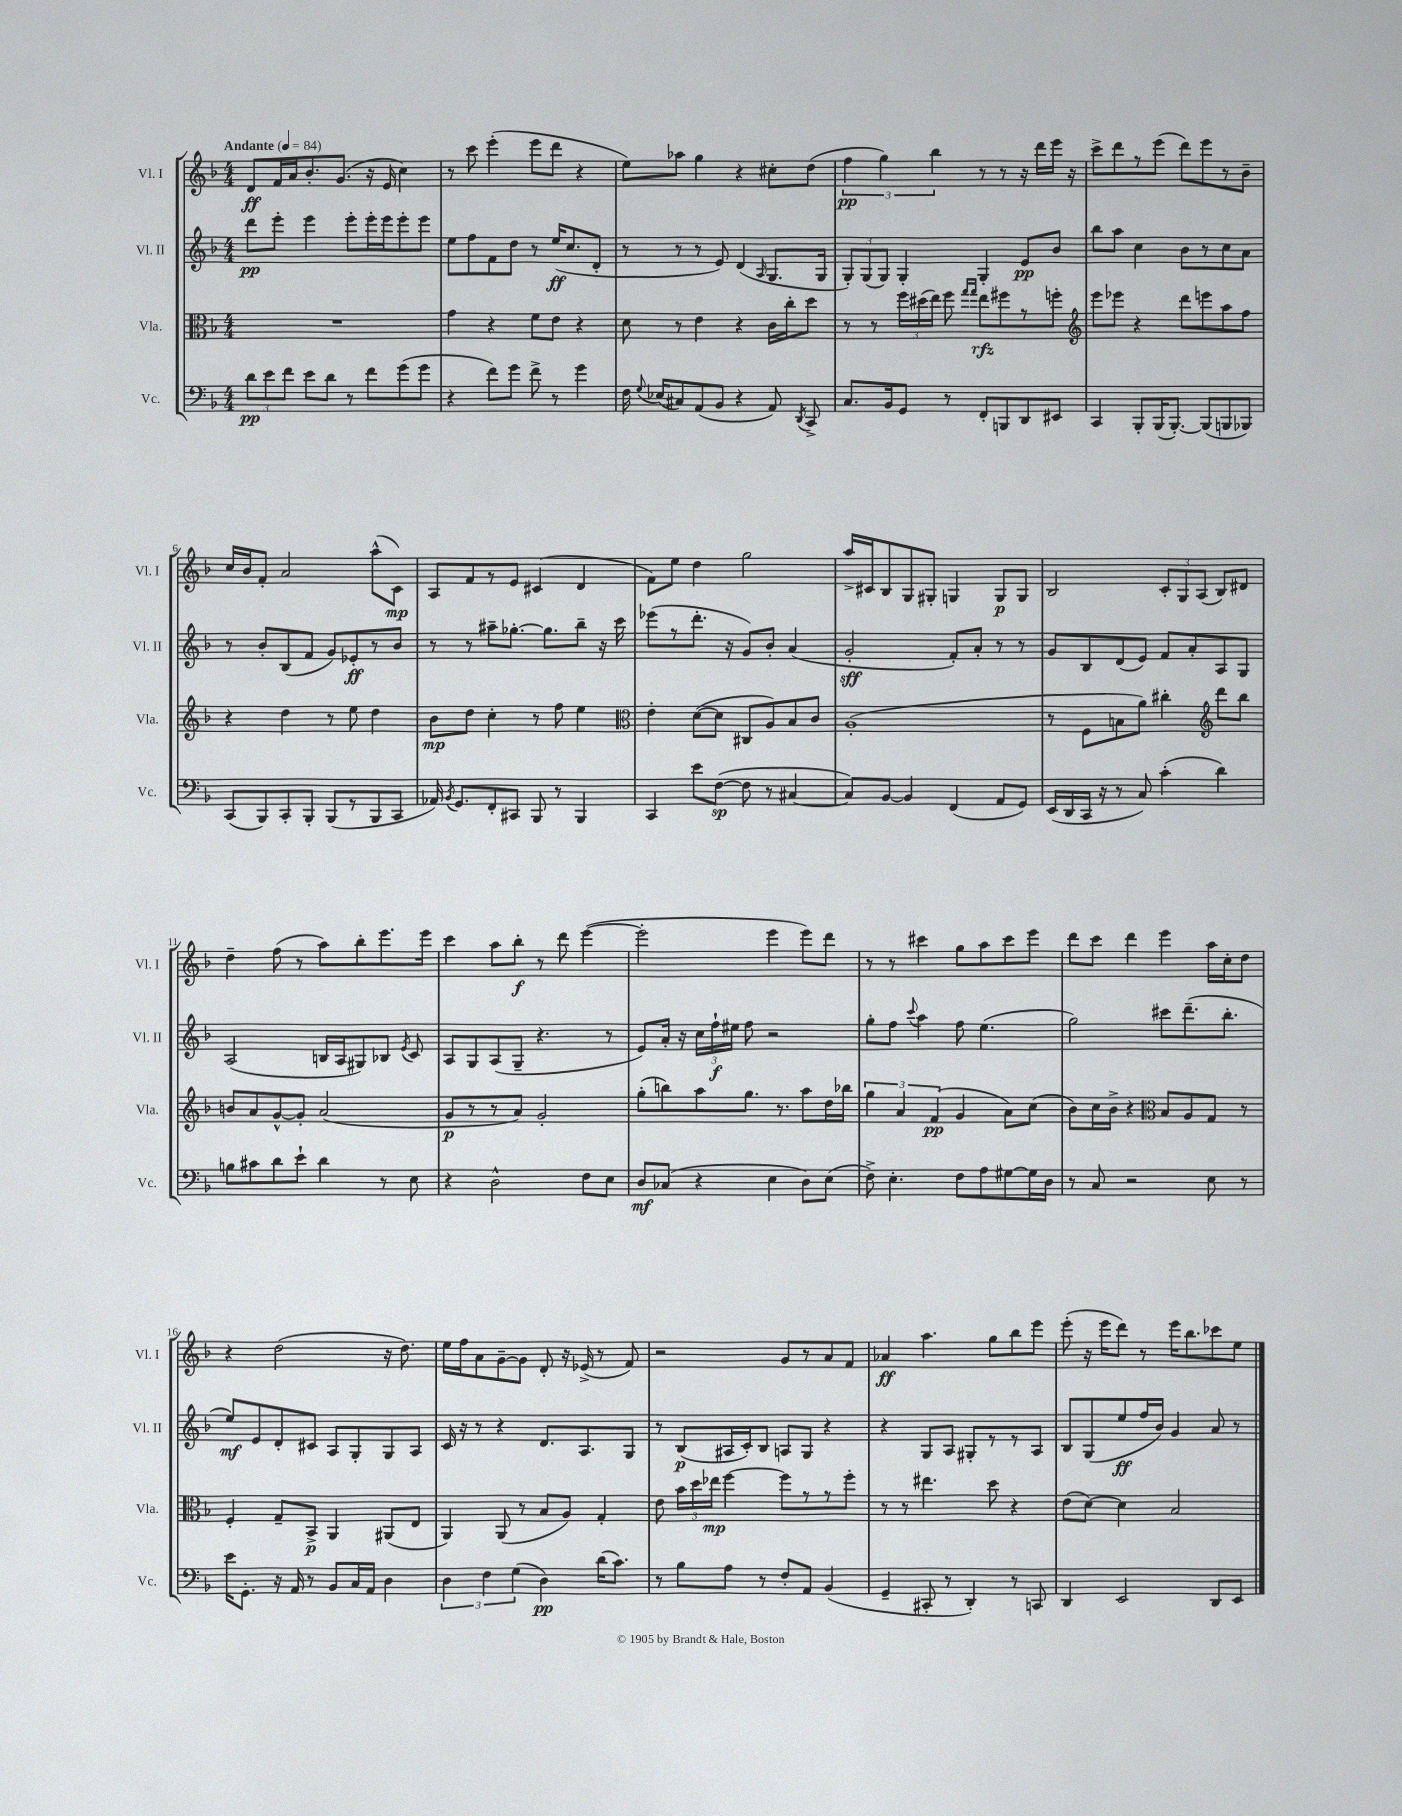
<<
\new StaffGroup <<
\new Staff = "s0" \with { instrumentName = "Vl. I" shortInstrumentName = "Vl. I" } {
    \clef treble \key f \major \numericTimeSignature \time 4/4 \tempo "Andante" 4 = 84
    \autoBeamOff d'8[\ff f'16 a'16 bes'8.-. g'8.]( r16 e'16 c''4) |
    r8 c'''8 e'''4-.( e'''8[ d'''8] r4 |
    e''8[) aes''8] g''4 r4 cis''8[-. d''8]( |
    \tuplet 3/2 { f''4\pp g''4) bes''4 } r8 r8 r16 d'''16[ e'''16] r16 |
    c'''8[-> d'''8 r8 e'''8]( d'''8[) e'''8 r8 bes'8]-- |
    c''16[ bes'16 f'8]-. a'2 a''8[-^( c'8]\mp) |
    a8[ f'8 r8 e'8] cis'4( d'4 |
    f'8[) e''8] d''4 g''2 |
    a''16[-> cis'16 bes8 g8 gis8]-. g4 g8[\p g8] |
    bes2 \tuplet 3/2 { c'8[-. g8 a8]( } bes8[) dis'8] |
    d''4-- f''8( r8 a''8[) bes''8-. e'''8. e'''16] |
    c'''4 a''8[ bes''8]-.\f r8 d'''8 e'''4~( |
    e'''2-. e'''4 e'''8[) d'''8] |
    r8 r8 cis'''4 g''8[ a''8 cis'''8 e'''8] |
    d'''8[ c'''8] d'''4 e'''4 a''16[ c''16-. d''8] |
    r4 d''2( r16 d''8.) |
    e''16[ f''16 a'8 g'8~-- g'8] d'8-. r16 ees'16->( r8 f'8) |
    r2 g'8[ r8 a'8 f'8] |
    aes'4\ff a''4. g''8[ bes''8 e'''8] |
    e'''8-.( r16 e'''16[ d'''8]) r8 e'''16[ bes''8. ces'''8 e''8] \bar "|." |
}
\new Staff = "s1" \with { instrumentName = "Vl. II" shortInstrumentName = "Vl. II" } {
    \clef treble \key f \major \numericTimeSignature \time 4/4
    \autoBeamOff d'''8[\pp e'''8]-. e'''4 e'''8[-. e'''16-. e'''16 e'''8-. e'''8] |
    e''8[ f''8 f'8 d''8] r8 e''16[\ff( c''8. d'8]-. |
    r8 r8 r8 e'8) d'4( \grace { a16 } g8.[ g16] |
    \tuplet 3/2 { g8[-.) g8( g8]) } g4-. g4-. e'8[\pp bes'8] |
    bes''8[ a''8] c''4 bes'8[ r8 c''8 a'8] |
    r8 bes'8[-. bes8( f'8] g'8[) ees'8-.\ff r8 bes'8] |
    r8 r8 ais''8[-- ges''8.]~-. ges''8.[ bes''8]-- r16 c'''16 |
    ees'''8[( r8 d'''8.]-. r16 g'8[) bes'8]-. a'4( |
    g'2-.\sff f'8[-.) a'8]-. r8 r8 |
    g'8[ bes8 d'8( e'8]) f'8[ a'8-. a8 g8] |
    a2( b16[ a16 gis8) bes8] \acciaccatura { e'8 } c'8 |
    a8[ g8 a8( g8]-- r4. r8 |
    e'8[) a'16]-. r16 \tuplet 3/2 { c''16[ f''16-!\f eis''16] } f''8 r2 |
    g''8[-. f''8] \appoggiatura { c'''8 } a''4 f''8 e''4.( |
    g''2) cis'''8[ d'''8.--( bes''8.]-. |
    e''8[\mf) e'8 d'8-. cis'8] a8[ g8-. g8 a8] |
    c'16 r16 r8 r4 d'8.[ a8. g8] |
    r8 bes8[\p( ais16 c'16-.) bes8] a8[ g8] r4 |
    r4 g8[ a8] gis8[-. r8 r8 a8] |
    bes8[ g8( e''8\ff f''16 bes'16]) g'4 a'8 r8 \bar "|." |
}
\new Staff = "s2" \with { instrumentName = "Vla." shortInstrumentName = "Vla." } {
    \clef alto \key f \major \numericTimeSignature \time 4/4
    \autoBeamOff R1 |
    g'4 r4 f'8[ e'8] r4 |
    d'8 r8 e'4 r4 c'16[ c''16-. d''8] |
    r8 r8 \tuplet 3/2 { f''16[ dis''16( e''16]) } f''8 \grace { g''16[ g''16] } e''8[\rfz fis''8 r8 f''8]-. |
    \clef treble e'''8[ ees'''8] r4 d'''8[ e'''8 a''8 f''8] |
    r4 d''4 r8 e''8 d''4 |
    bes'8[\mp d''8] c''4-. r8 f''8 e''4 |
    \clef alto e'4-. d'8[~( d'8] cis8[ a8) bes8 c'8] |
    a1-.( |
    r8 f8[ b8 a'8]) cis''4-. \clef treble d'''8[ bes''8] |
    b'8[ a'8 g'8~-^ g'8]-. a'2( |
    g'8[\p r8 r8 a'8]) g'2-. |
    g''8[-.( b''8) a''8 g''8.] r8. a''8[ d''16 bes''16] |
    \tuplet 3/2 { g''4 a'4 f'4\pp( } g'4 a'8[) c''8]( |
    bes'8[) c''16 bes'16]-> r4 \clef alto bes8[ a8 g8] r8 |
    f4-. g8[-- bes,8]->\p a,4 ais,8[( e8] |
    a,4) a,8( r8 bes8[ a8]) g4-. |
    e'8 \tuplet 3/2 { bes'16[ d''16 ees''16]\mp } f''4~ f''8[ r8 r8 f''8]-. |
    r8 r8 eis''4. d''8 r4 |
    e'8[( d'8]~) d'4 bes2 \bar "|." |
}
\new Staff = "s3" \with { instrumentName = "Vc." shortInstrumentName = "Vc." } {
    \clef bass \key f \major \numericTimeSignature \time 4/4
    \autoBeamOff \tuplet 3/2 { d'8[\pp e'8 f'8] } e'8[ d'8] r8 f'8[ g'8( g'8] |
    r4 f'8[) g'8] f'8-> r8 g'4 |
    f16 \appoggiatura { g8 } ees16[( cis8) a,8( bes,8] r4 a,8) \acciaccatura { d,8 } c,8-> |
    c8.[ bes,16 g,8] r8 f,8[-. b,,8 d,8 eis,8] |
    c,4 bes,,8[-. bes,,16( bes,,8.]~-.) bes,,8[( b,,8 bes,,8]) |
    c,8[( bes,,8) c,8-. bes,,8]-. bes,,8[( r8 bes,,8 c,8] |
    aes,16) \acciaccatura { bes,8 } g,8.[ f,8-. cis,8] bes,,8 r8 bes,,4 |
    c,4 e'8[ f8]~\sp( f8 r8 cis4~ |
    cis8[) bes,8]~ bes,4 f,4( a,8[ g,8]) |
    e,16[( d,16 c,16] r16 r8 c8) c'4-.( d'4) |
    b8[ cis'8 d'8 e'8]-! d'4 r8 e8 |
    r4 d2-^ f8[ e8] |
    d8[\mf ces8]( r4 e4 d8[) e8]( |
    f8->) e4.-. f8[ a8 gis8~ gis16 d16] |
    r8 c8 r2 e8 r8 |
    e'16[ g,8.]-. r16 a,16 r8 bes,8[ c16 a,16] d4 |
    \tuplet 3/2 { d4 f4 g4( } d4\pp) d'16[( c'8.]) |
    r8 bes8[ a8] r8 f8[-. a,8] bes,4( |
    g,4-- cis,8-. r8 d,4-.) r8 c,8 |
    d,4 e,2 d,8[ e,8] \bar "|." |
}
>>
>>
